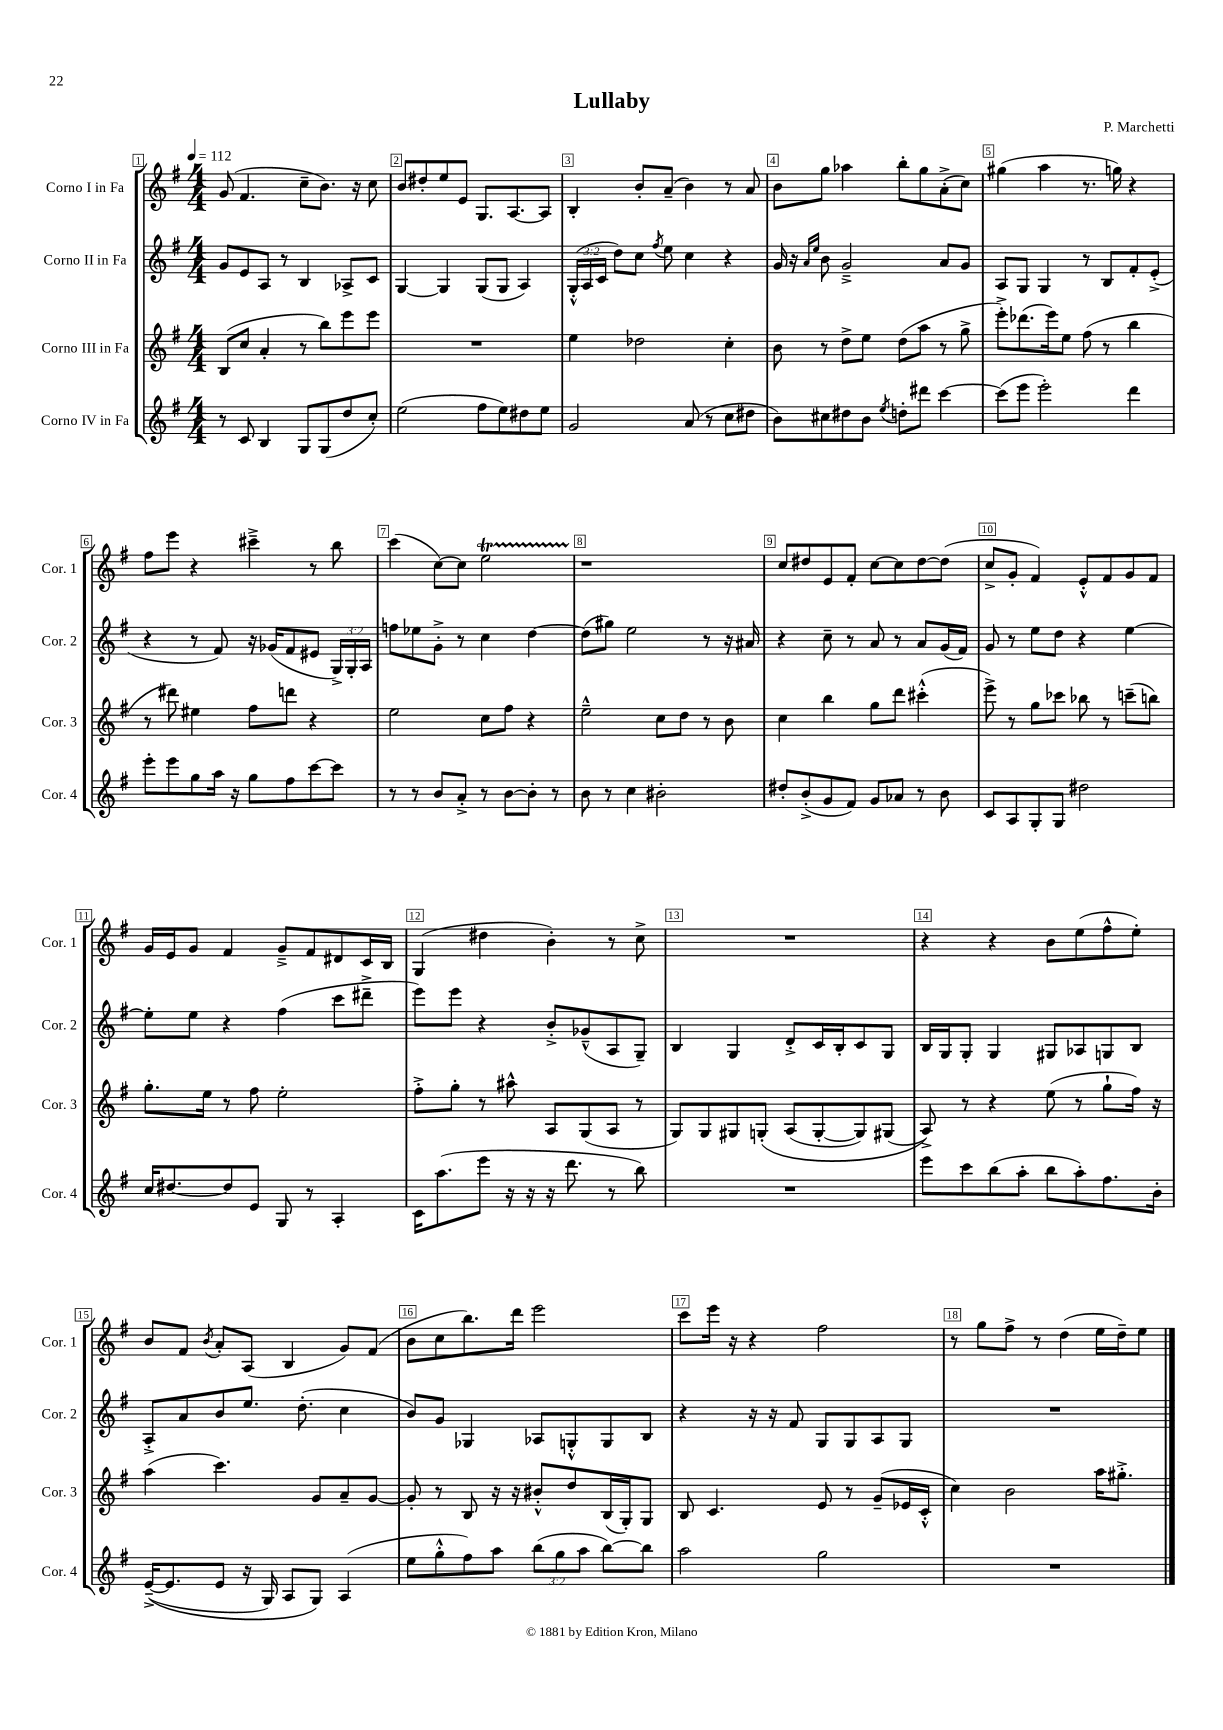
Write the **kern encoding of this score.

**kern	**kern	**kern	**kern
*staff4	*staff3	*staff2	*staff1
*clefG2	*clefG2	*clefG2	*clefG2
*k[f#]	*k[f#]	*k[f#]	*k[f#]
*M4/4	*M4/4	*M4/4	*M4/4
*MM112	*MM112	*MM112	*MM112
8r	(8B	8g	(8g
8c	8cc	8e	4.f#
4B	4a'	8A	.
.	.	8r	.
8G	8r	4B	8cc~
(8G	8bb)	.	8.b)
8dd	8eee	8A-^	.
.	.	.	16r
8cc')	8eee	8c	8cc
=	=	=	=
(2ee	1r	[4G	8b
.	.	.	8dd#'
.	.	4G]	8ee
.	.	.	8e
8ff#	.	(8G	8.G
8ee)	.	8G	.
.	.	.	[8.A
8dd#	.	4A)	.
8ee	.	.	8A]
=	=	=	=
2g	4ee	(24G'^^	4B'
.	.	24A	.
.	.	24c	.
.	.	8dd)	.
.	2dd-	8cc	8b'
.	.	8qff#	.
.	.	8ee	(8a~
(8a	.	4cc	4b)
8r	.	.	.
8cc	4cc'	4r	8r
8dd#	.	.	8a
=	=	=	=
8b)	8b	16g	8b
.	.	16r	.
.	.	16qqa	.
.	.	16qqee	.
8cc#	8r	8b	8gg
8dd#	8dd^	2g~^	4aa-
8b	8ee	.	.
8qee	.	.	.
8dd'	(8dd	.	8bb'
8ddd#	8aa	.	8gg
[4ccc	8r	8a	(8a'^
.	8gg^	8g	8cc)
=	=	=	=
(8ccc]	8eee'^)	8A	(4gg#
8eee	(8.ddd-	8G	.
2eee')	.	4G	4aa
.	16eee)	.	.
.	8ee	.	.
.	(8ff#	8r	8.r
.	8r	8B	.
.	.	.	16gg)
4ddd	4bb	8f#'	4r
.	.	(8e'^	.
=	=	=	=
8eee'	8r	4r	8ff#
8eee	8ddd#)	.	8eee
8gg	4ee#	8r	4r
16aa	.	8f#)	.
16r	.	.	.
8gg	8ff#	16r	4ccc#~^
.	.	(16g-	.
8ff#	8ddd	8f#	.
[8ccc	4r	8e#	8r
8ccc]	.	24G^)	8bb
.	.	24G'	.
.	.	24A	.
=	=	=	=
8r	2ee	8ff	(4ccc
8r	.	8ee-	.
8b	.	8g'^	[8cc)
8a'^	.	8r	8cc]
8r	8cc	4cc	2ee
[8b	8ff#	.	.
8b']	4r	[4dd	.
8r	.	.	.
=	=	=	=
8b	2ee~^^	(8dd]	1r
8r	.	8gg#)	.
4cc	.	2ee	.
2b#'	8cc	.	.
.	8dd	.	.
.	8r	8r	.
.	8b	16r	.
.	.	16a#	.
=	=	=	=
8dd#'	4cc	4r	8cc
(8b'^	.	.	8dd#
8g	4bb	8cc~	8e
8f#)	.	8r	8f#'
8g	8gg	8a	[8cc
8a-	8ddd	8r	8cc]
8r	(4ccc#'^^	8a	[8dd#
8b	.	(16g	(8dd#]
.	.	16f#)	.
=	=	=	=
8c	8eee^)	8g	8cc^
8A	8r	8r	8g'
8G'	8gg	8ee	4f#)
8G	8ccc-	8dd	.
2dd#	8bb-	4r	8e'^^
.	8r	.	8f#
.	(8ccc~	[4ee	8g
.	8bb)	.	8f#
=	=	=	=
16cc	8.gg'	8ee']	16g
[8.dd#	.	.	16e
.	.	8ee	8g
.	16ee	.	.
8dd#]	8r	4r	4f#
8e	8ff#	.	.
8G	2ee'	(4ff#	8g~^
8r	.	.	8f#
4A'	.	8ccc	8d#
.	.	8ddd#~^	16c
.	.	.	16B
=	=	=	=
16c	8ff#'^	8eee)	(4G
(8.aa	.	.	.
.	8gg'	8eee	.
8eee	8r	4r	4dd#
16r	8aa#^^	.	.
16r	.	.	.
16r	8A	8b'^	4b')
8.ddd	.	.	.
.	(8G	(8g-~^^	.
8r	8A	8A	8r
8bb)	8r	8G~)	8cc^
=	=	=	=
1r	8G)	4B	1r
.	8G	.	.
.	8G#	4G	.
.	&(8G'	.	.
.	(8A	8d'^	.
.	[8G'	16c	.
.	.	16B'	.
.	8G])	8c	.
.	(8G#	8G	.
=	=	=	=
8eee	8A^)&)	16B	4r
.	.	16G	.
8ccc	8r	8G'	.
(8bb	4r	4G	4r
8aa'	.	.	.
8bb	(8ee	8G#	8b
8aa')	8r	8A-	(8ee
8.ff#	8gg`	8G	8ff#^^
.	16ff#)	8B	8ee')
16b'	16r	.	.
=	=	=	=
&(([16e~^	(4aa	8A'^	8b
8.e]	.	.	.
.	.	8a	8f#
.	.	.	8qb
8e	4.ccc)	8b	8a'
16r	.	8.ee	(8A
16G)	.	.	.
8A	.	.	4B
.	.	(8.dd'	.
8G&)	8g	.	.
(4A	8a~	4cc	8g)
.	[8g	.	(8f#
=	=	=	=
8ee	8g']	8b)	8b
8gg'^^	8r	8g	8cc
8ff#)	8B	4G-	8.bb)
8aa	16r	.	.
.	16r	.	16ddd
(12bb	8b#'^^	8A-	2eee
12gg	.	.	.
.	8dd	8G'^^	.
12aa	.	.	.
[8bb)	(16B	8G	.
.	16G')	.	.
8bb]	8G	8B	.
=	=	=	=
2aa	8B	4r	8ccc
.	4.c	.	16eee
.	.	.	16r
.	.	16r	4r
.	.	16r	.
.	.	8f#	.
2gg	8e	8G	2ff#
.	8r	8G	.
.	(8g~	8A	.
.	16e-	8G	.
.	16c'^^	.	.
=	=	=	=
1r	4cc)	1r	8r
.	.	.	8gg
.	2b	.	8ff#^
.	.	.	8r
.	.	.	(4dd
.	16aa	.	16ee
.	8.gg#'^	.	16dd~)
.	.	.	8ee
==	==	==	==
*-	*-	*-	*-
